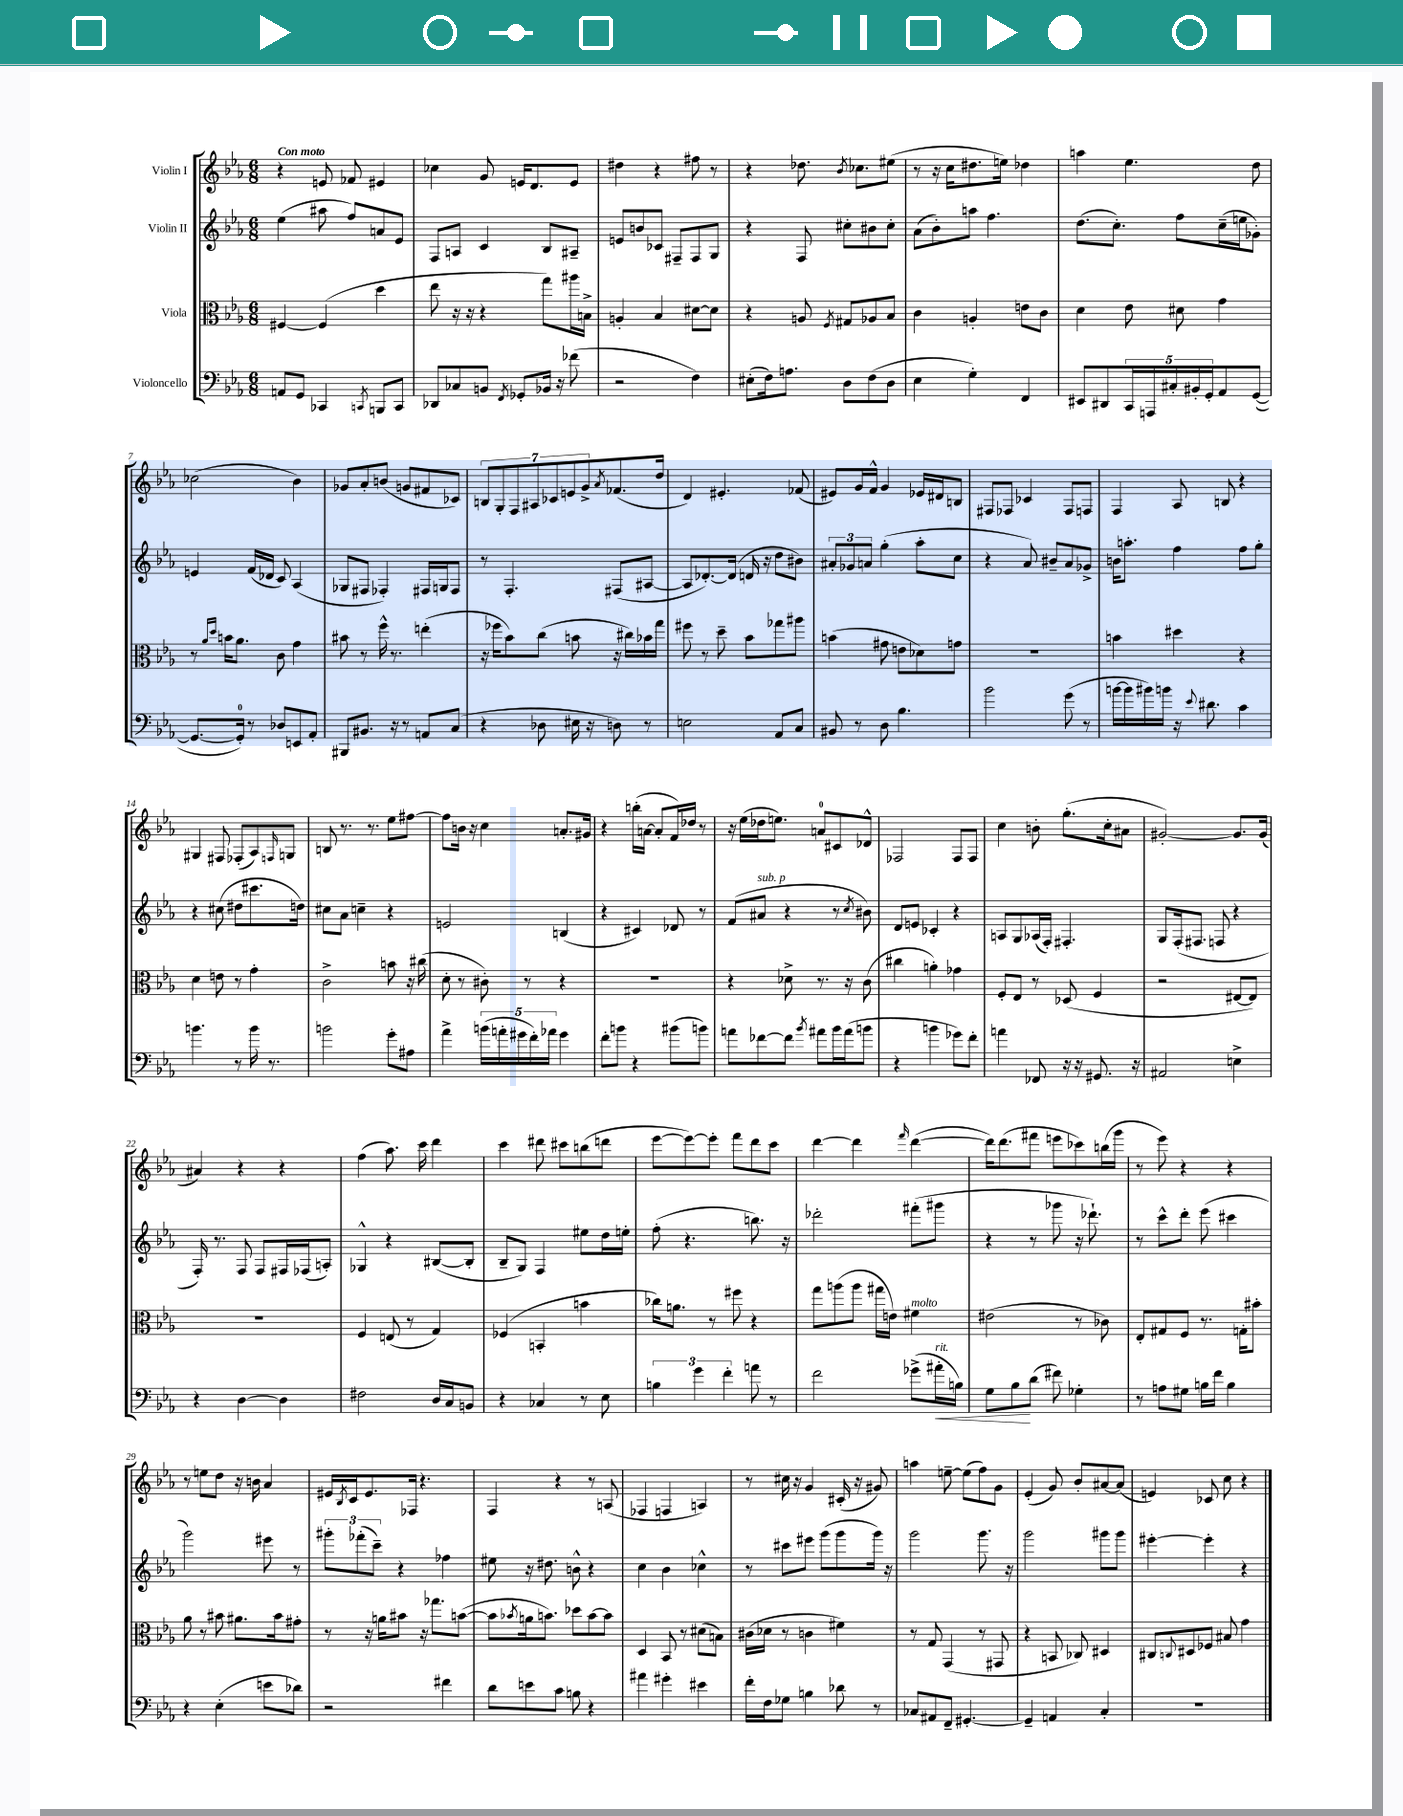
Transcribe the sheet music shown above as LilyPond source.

<<
\new StaffGroup <<
\new Staff = "s0" \with { instrumentName = "Violin I" } {
    \clef treble \key ees \major \numericTimeSignature \time 6/8 \tempo "Con moto"
    r4 e'8 fes'8 eis'4 |
    ces''4 g'8 e'16 d'8. e'8 |
    dis''4 r4 fis''8 r8 |
    r4 des''8. \acciaccatura { bes'8 } ces''8. eis''8( |
    r8 r16 c''16 dis''8. e''16) des''4 |
    a''4 ees''4. d''8 |
    ces''2( bes'4) |
    ges'8 aes'8-. b'8( g'8 fis'8 ces'8) |
    \tuplet 7/4 { b8 g8-. f8 ais8 ces'8 e'8 g'8-> } \acciaccatura { aes'8 } fes'8.( d''16 |
    d'4) eis'4.-. fes'8( |
    eis'8) g'16 f'16-^ g'4 ees'16 dis'16 b8 |
    fis8 fes8 ces'4 fes8 f8 |
    f4 aes8 b8 r4 |
    gis4 fis8 fes8-.( aes8) \grace { f16 } g8 |
    b8 r8. r8. ees''8 fis''8~ |
    fis''8 b'16 r16 c''4 a'8.-. gis'16 |
    r4 b''16-.( a'16~ a'8-. f'16) des''16 r8 |
    r16 ees''16( des''16 e''8.) a'8-0 cis'8 des'8-^ |
    fes2 fes8 fes8 |
    c''4 b'8-. g''8.-.( c''16-. ais'8 |
    gis'2~-.) gis'8. gis'16( |
    ais'4) r4 r4 |
    f''4( aes''8.) c'''16 d'''4 |
    c'''4 dis'''8 cis'''8 b''8( d'''8 |
    ees'''8~ ees'''8~) ees'''8-. f'''8 d'''8 c'''8 |
    d'''4~ d'''4 \grace { f'''16 } d'''4~( |
    d'''16) d'''8.( fis'''8 e'''8 ces'''8) b''16( g'''16 |
    r8 ees'''8) r4 r4 |
    r8 e''8 d''8 r16 b'16 aes'4 |
    eis'16 \acciaccatura { bes8 } c'16 eis'8. fes16 r4. |
    f4 r4 r8 a8( |
    fes4 f4 a4) |
    r8 cis''16 r16 g'4 cis'16-.( r16 gis'8) |
    a''4 e''8~-- e''8( f''8) g'8 |
    ees'4-.( g'8) bes'8-. ais'8~ ais'8( |
    e'4) ces'8 c''8 r4 \bar "|." |
}
\new Staff = "s1" \with { instrumentName = "Violin II" } {
    \clef treble \key ees \major \numericTimeSignature \time 6/8
    ees''4( ais''8 f''8) a'8 ees'8 |
    f8 a8 c'4 bes8 ais8-- |
    e'8 b'8 ces'8 fis8-- fis8 g8 |
    r4 f8 cis''8-. bis'8 cis''8-. |
    aes'8( bes'8-.) a''8 f''4. |
    d''8.( c''8.-.) f''8 c''16--( e''16 ges'8-.) |
    e'4 f'16( des'16 c'8) aes4( |
    ges8 fis8 fes4-.) fis16 g16 fis8 |
    r8 f4.-. fis8( ais8~ |
    ais8 des'8.~-.) des'16( d'16 r16 d''8 bis'8) |
    \tuplet 3/2 { ais'8-. ges'8 a'8 } g''4-.( aes''8-. c''8 |
    r4 aes'8) bis'8-- aes'8 ges'8-> |
    b'16 a''8.-. f''4 f''8 g''8-. |
    r4 cis''8( dis''8 cis'''8. d''16) |
    cis''8 aes'8 c''4-- r4 |
    e'2 b4( |
    r4 cis'4) des'8 r8 |
    f'8( ais'8^\markup { \italic "sub. p" } r4 r8 \acciaccatura { c''8 } bis'8) |
    d'8 e'8 ces'4-. r4 |
    a8 g8 aes16( f16-.) fis4.-. |
    g8 f16-.( fis8. f8 r4 |
    f16-.) r8. f8 f8 fis16 fes16( a8-.) |
    ges4-^ r4 bis8~( bis8-. |
    bes8-- g8) f4 eis''8 d''16 e''16-. |
    f''8-.( r4. b''8.) r16 |
    des'''2-. fis'''8-.( gis'''8 |
    r4 r8 ges'''8 r16 des'''8.-!) |
    r8 c'''8-^ d'''8-. ees'''8( cis'''4 |
    g'''2) eis'''8 r8 |
    \tuplet 3/2 { gis'''8-. fes'''8-.( c'''8--) } r4 fes''4 |
    eis''8 r16 dis''8. b'8-^ r4 |
    c''4 bes'4 ces''4-^ |
    r8 cis'''8 eis'''8 g'''8( g'''8 g'''16) r16 |
    g'''2 g'''8. r16 |
    g'''2 gis'''8 gis'''8 |
    eis'''4~-. eis'''4-. r4 \bar "|." |
}
\new Staff = "s2" \with { instrumentName = "Viola" } {
    \clef alto \key ees \major \numericTimeSignature \time 6/8
    fis4~ fis4( d''4 |
    ees''8 r16 r16 r4 g''8) ais''16 b16-> |
    a4-. bes4 dis'8~ dis'8 |
    r4 a8 \acciaccatura { f8 } gis8 aes8 bes8 |
    c'4 a4-. e'8 c'8 |
    d'4 ees'8 dis'8 g'4 |
    r8 \grace { aes'16 d''16 } b'16 aes'8. c'8 g'4 |
    bis'8 r8 f''16-^ r8. e''4-.( |
    r16 fes''16 bes'8) c''8( b'8 r16 cis''16) bes'16 g''16 |
    fis''8 r8 d''8-- bes'8 ges''8 ais''8 |
    b'4( gis'8 e'8 des'8) g'8 |
    R2. |
    b'4 dis''4 r4 |
    d'4 e'8 r8 g'4-. |
    c'2-> b'8 r16 cis''16( |
    d'8-. r8 cis'8-.) r8 r4 |
    R2. |
    r4 des'8-> r8. r16 c'8( |
    cis''4 a'4-.) ges'4 |
    f8-. ees8 r8 des8( f4 |
    r2 eis8~ eis8) |
    R2. |
    f4 e8( r8 g4) |
    fes4( b,4-. b'4 |
    ces''16) a'8. r8 fis''8 r4 |
    g''8 a''8( a''8 gis''16 e'16) fis'4^\markup { \italic "molto" } |
    eis'2( r8 ces'8) |
    ees8-. gis8 f8 r8. g16-. bis'8-. |
    aes'8 r8 bis'8 ais'8. bis'16 gis'8-. |
    r8 r16 a'16 bis'8 r16 ges''8. b'8~( |
    b'8 \acciaccatura { bes'8 } a'16 b'8.) des''8 b'8~ b'8 |
    d4 bes,8 r8 dis'8( b8) |
    cis'16( des'16 r8 c'4 fis'4) |
    r8 g8 g,4( r8 gis,8 |
    r4 b,8 ces8) dis4 |
    cis8 \appoggiatura { c8 } dis8 fes8 bis8 g'4 \bar "|." |
}
\new Staff = "s3" \with { instrumentName = "Violoncello" } {
    \clef bass \key ees \major \numericTimeSignature \time 6/8
    a,8 g,8 ces,4 \acciaccatura { c,8 } b,,8 c,8 |
    des,8 ces8 b,8 \acciaccatura { f,8 } ges,8-. bes,16 r16 fes'8( |
    r2 f4) |
    eis8-.( f16) a8. d8 f8( d8 |
    ees4 g4-.) f,4 |
    eis,8 dis,8 \tuplet 5/4 { c,16 a,,16 cis16-. bis,16-. g,16-. } aes,8 g,8~( |
    g,8.~ g,16-0-.) r8 des8 e,8 aes,8-. |
    bis,,8 bis,8. r16 r8 a,8 c8( |
    r4 des8 eis16 r16 d8) r8 |
    e2 aes,8 c8 |
    bis,8 r8 d8 bes4. |
    bes'2 g'8( r8 |
    b'16~ b'16 bis'16) b'16 r16 \appoggiatura { ees'8 } dis'8. c'4 |
    b'4. r8 b'16 r8. |
    b'2 g'8-. ais8 |
    aes'4-> \tuplet 5/4 { b'16( a'16-. gis'16 f'16-.) aes'16 } gis'4 |
    f'8-. b'8 r4 bis'8( b'8) |
    a'8 fes'8~ fes'8 \acciaccatura { bes'8 } ais'8 bes'16 ais'16( b'8 |
    r4 b'4 ges'8) f'8-. |
    a'4 fes,8 r16 r16 gis,8. r16 |
    ais,2 e4-> |
    r4 d4~ d4 |
    fis2 d16 c16 b,8 |
    r4 ces4 r8 ees8 |
    \tuplet 3/2 { b4 g'4 f'4-. } a'8 r8 |
    f'2 ges'8->( ais'16-.\<^\markup { \italic "rit." } b16) |
    g8 bes8\! d'8( fis'8) ges4-. |
    r8 a8 gis8 b16 f'16 b4 |
    r4 ees4-.( e'8 des'8) |
    r2 fis'4 |
    d'8 e'8 c'8 b8 r4 |
    ais'4 gis'4-. eis'4 |
    f'16-. f16 ges8 b4 des'8 r8 |
    ces8 ais,8 f,8-- gis,4.~-. |
    gis,4-- a,4 c4-. |
    R2. \bar "|." |
}
>>
>>
